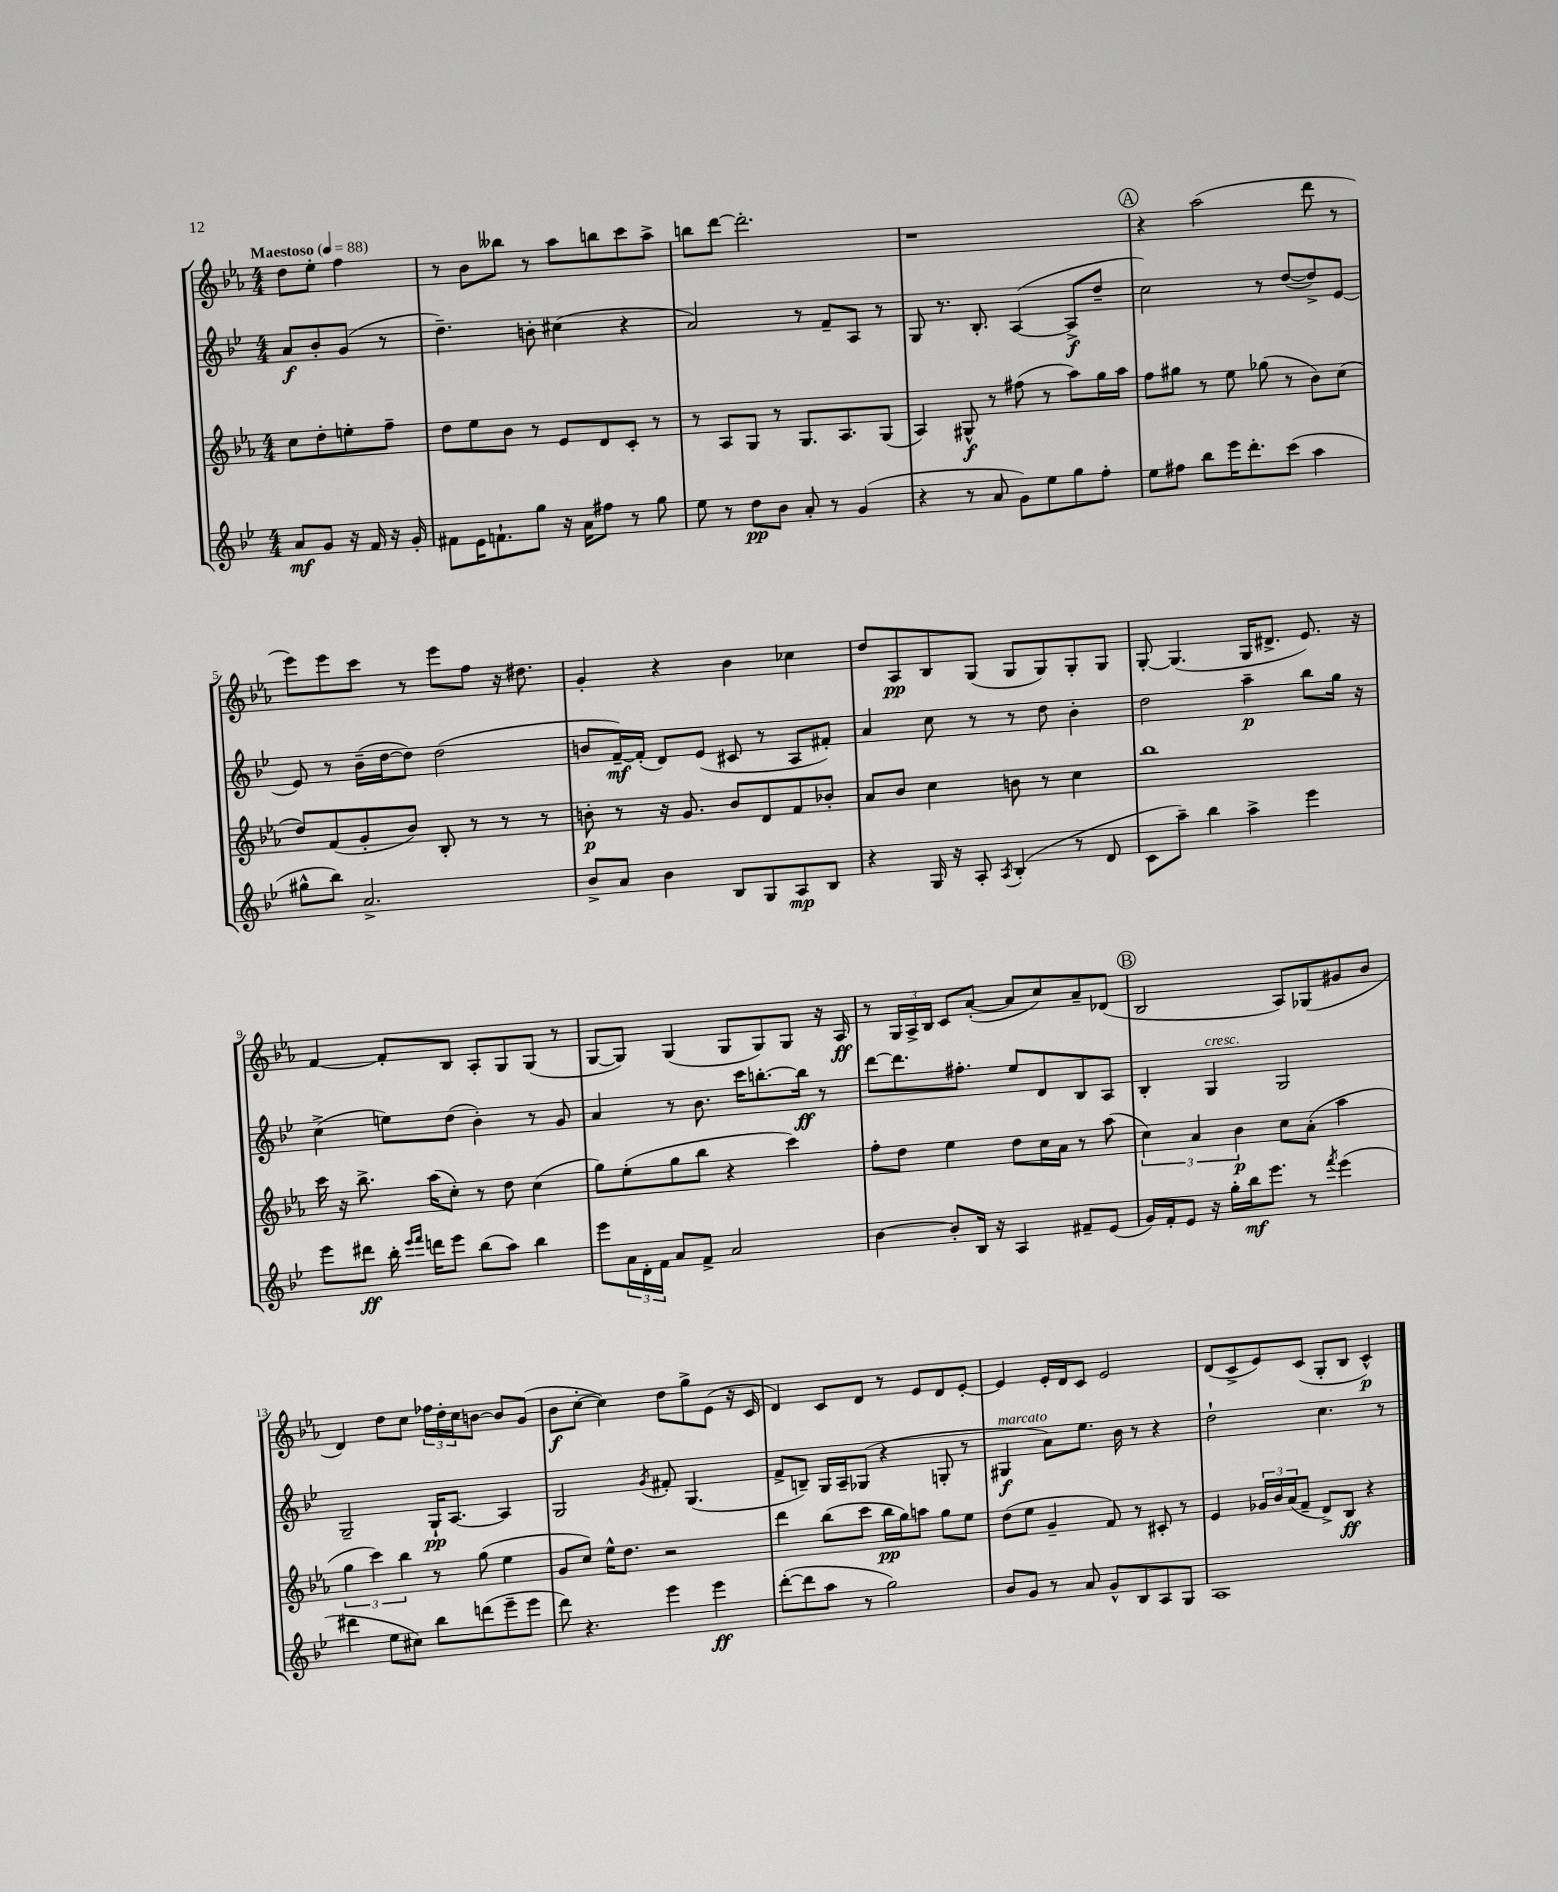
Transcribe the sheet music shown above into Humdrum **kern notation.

**kern	**dynam	**kern	**dynam	**kern	**dynam	**kern	**dynam
*part4	*part4	*part3	*part3	*part2	*part2	*part1	*part1
*staff4	*staff4	*staff3	*staff3	*staff2	*staff2	*staff1	*staff1
*clefG2	*	*clefG2	*	*clefG2	*	*clefG2	*
*k[b-e-]	*	*k[b-e-a-]	*	*k[b-e-]	*	*k[b-e-a-]	*
*M4/4	*	*M4/4	*	*M4/4	*	*M4/4	*
*MM88	*	*MM88	*	*MM88	*	*MM88	*
=	=	=	=	=	=	=	=
!	!	!	!	!	!	!LO:TX:a:B:t=Maestoso	!
8a/L	mf	8cc\L	.	8a/L	f	8dd\L	.
8g/J	.	8dd'\	.	8b-'/	.	8ee-'\J	.
16r	.	8een'\	.	(8g/J	.	4ff\	.
16f/	.	.	.	.	.	.	.
16r	.	8ff~\J	.	8r	.	.	.
16g'/	.	.	.	.	.	.	.
=1	=1	=1	=1	=1	=1	=1	=1
8f#X\L	.	8dd\L	.	4.dd~\)	.	8r	.
16e-\K	.	8ee-\	.	.	.	8b-\L	.
8.fn`\	.	.	.	.	.	.	.
.	.	8b-\J	.	.	.	8bb--X\J	.
8gg\J	.	8r	.	8bn'\	.	8r	.
16r	.	8e-/L	.	(4cc#X\	.	8aa-\L	.
16a\KL	.	.	.	.	.	.	.
8ff#X\J	.	8d/	.	.	.	8bbn\	.
8r	.	8c'/J	.	4r	.	8ccc\	.
8gg\	.	8r	.	.	.	8aa-^\J	.
=2	=2	=2	=2	=2	=2	=2	=2
8ee-\	.	8r	.	2a/)	.	8bbn\L	.
8r	.	8A-/L	.	.	.	[8ddd\J	.
8dd\L	pp	8G/J	.	.	.	2.ddd'\]	.
8b-\J	.	8r	.	.	.	.	.
8a'/	.	8.G/L	.	8r	.	.	.
8r	.	.	.	8f~/L	.	.	.
.	.	8.A-/	.	.	.	.	.
(4g/	.	.	.	8A/J	.	.	.
.	.	(8G/J	.	8r	.	.	.
=3	=3	=3	=3	=3	=3	=3	=3
4r	.	4A-/)	.	8G/	.	1r	.
.	.	.	.	8.r	.	.	.
8r	.	8G#X^^/	f	.	.	.	.
.	.	.	.	8.B-'/	.	.	.
8a/	.	8r	.	.	.	.	.
8g\L)	.	(8ff#X\	.	([4A/	.	.	.
8ee-\	.	8r	.	.	.	.	.
8gg\	.	8aa-\L)	.	8A^/L]	f	.	.
8ff'\J	.	16gg\L	.	8dd~/J	.	.	.
.	.	16aa-\JJ	.	.	.	.	.
!!LO:REH:place=s1:t=A
=4	=4	=4	=4	=4	=4	=4	=4
8ee-\L	.	8ff\L	.	2cc\)	.	4r	.
8ff#X\J	.	8gg#X\J	.	.	.	.	.
8bb-\L	.	8r	.	.	.	(2aa-\	.
16eee-\K	.	8ee-\	.	.	.	.	.
8.ddd'\	.	.	.	.	.	.	.
.	.	(8gg-X\	.	8r	.	.	.
(8ccc\J	.	8r	.	([8dd/L	.	.	.
4aa\	.	8b-\L)	.	8dd^/])	.	8ddd\	.
.	.	(8cc\J	.	[8e-/J	.	8r	.
!!LO:LB:g=z
=5	=5	=5	=5	=5	=5	=5	=5
8gg#X^^\L	.	8dd/L)	.	8e-/]	.	8eee-\L)	.
8bb-\J)	.	(8f/	.	8r	.	8eee-\	.
2.a^/	.	8g'/	.	(16b-~\LL	.	8ccc\J	.
.	.	.	.	[16dd\J	.	.	.
.	.	8b-/J)	.	8dd\J])	.	8r	.
.	.	8B-'/	.	(2dd\	.	8eee-\L	.
.	.	8r	.	.	.	8ff\J	.
.	.	8r	.	.	.	16r	.
.	.	.	.	.	.	8.dd#X\	.
.	.	8r	.	.	.	.	.
=6	=6	=6	=6	=6	=6	=6	=6
8b-^/L	.	8bn'\	p	8bn/L	.	4g'/	.
8a/J	.	8r	.	[16f~/L)	mf	.	.
.	.	.	.	(16f'/JJ]	.	.	.
4b-\	.	16r	.	8d/L)	.	4r	.
.	.	8.g/	.	.	.	.	.
.	.	.	.	(8e-/J	.	.	.
8B-/L	.	8b/L	.	8c#X/	.	4b-\	.
8G/	.	8d/	.	8r	.	.	.
8A/	mp	8f/	.	8A/L	.	4cc-X\	.
8B-/J	.	8b-X'/J	.	8f#X'/J)	.	.	.
=7	=7	=7	=7	=7	=7	=7	=7
4r	.	8a-/L	.	4a/	.	8dd/L	.
.	.	8b-/J	.	.	.	8A-/	pp
16G/	.	4cc\	.	8cc\	.	8B-/	.
16r	.	.	.	.	.	.	.
8A'/	.	.	.	8r	.	(8G/J	.
8qA/	.	.	.	.	.	.	.
(4B-'/	.	8bn\	.	8r	.	8G/L	.
.	.	8r	.	8dd\	.	8G/)	.
8r	.	4cc\	.	4b-'\	.	8G'/	.
8d/	.	.	.	.	.	8G/J	.
=8	=8	=8	=8	=8	=8	=8	=8
8c\L	.	1bb-	.	2dd\	.	[8G'/	.
8aa~\J)	.	.	.	.	.	(4.G/]	.
4bb-\	.	.	.	.	.	.	.
4aa^\	.	.	.	4aa~\	p	16G/KL	.
.	.	.	.	.	.	8.d#X^/J	.
4eee-\	.	.	.	8bb-\L	.	8.e-/)	.
.	.	.	.	16gg\Jk	.	.	.
.	.	.	.	16r	.	16r	.
!!LO:LB:g=z
=9	=9	=9	=9	=9	=9	=9	=9
8eee-\L	.	16ccc\	.	(4cc^\	.	[4f/	.
.	.	16r	.	.	.	.	.
8ddd#X\J	ff	8.bb-^\	.	.	.	.	.
16bb-'\	.	.	.	8een\L)	.	8f'/L]	.
16qqeee-/LL	.	.	.	.	.	.	.
16qqfff/JJ	.	.	.	.	.	.	.
16dddn\KL	.	(16aa-\KL	.	.	.	.	.
8eee-\J	.	8cc'\J)	.	(8dd\J	.	8B-/J	.
(8bb-\L	.	8r	.	4b-'\)	.	8A-'/L	.
8aa\J)	.	8dd\	.	.	.	8G/	.
4bb-\	.	(4cc\	.	8r	.	(8G/J	.
.	.	.	.	8g/	.	8r	.
=10	=10	=10	=10	=10	=10	=10	=10
8eee-\L	.	8gg\L)	.	4a/	.	[8G/L	.
24a\L	.	(8ee-'\	.	.	.	8G/J])	.
24d'\	.	.	.	.	.	.	.
24f\JJ	.	.	.	.	.	.	.
8a/L	.	8gg\	.	8r	.	(4G/	.
8f^/J	.	8bb-\J	.	8.b-\	.	.	.
2a/	.	4r	.	.	.	8G/L	.
.	.	.	.	16ccc\KL	.	.	.
.	.	.	.	[8.bbn'\	.	8G/)	.
.	.	4ccc\)	.	.	.	8G/J	.
.	.	.	.	16bb\Jk]	ff	.	.
.	.	.	.	8r	.	16r	.
.	.	.	.	.	.	16A-/	ff
=11	=11	=11	=11	=11	=11	=11	=11
[4b-\	.	8ff'\L	.	[8ddd\L	.	8r	.
.	.	8dd\J	.	8.ddd\]	.	24G/LL	.
.	.	.	.	.	.	24A-^/	.
.	.	.	.	.	.	24B-/JJ	.
8b-'/L]	.	4ee-\	.	.	.	8c/L	.
.	.	.	.	8.ff#X'\J	.	.	.
16B-/Jk	.	.	.	.	.	([8a-'/J	.
16r	.	.	.	.	.	.	.
4A/	.	8dd\L	.	8ee-/L	.	8a-/L]	.
.	.	16cc\L	.	8d/	.	8cc/)	.
.	.	16a-\JJ	.	.	.	.	.
8f#X~/L	.	8r	.	8B-/	.	8a-~/	.
(8e-/J	.	(8aa-\	.	8A/J	.	(8d-X/J	.
!!LO:REH:place=s1:t=B
=12	=12	=12	=12	=12	=12	=12	=12
16g/LL)	.	6cc\)	.	4B-'/	.	2B-/	.
16f'/J	.	.	.	.	.	.	.
8e-/J	.	.	.	.	.	.	.
.	.	6a-/	.	.	.	.	.
!	!	!	!	!LO:TX:a:i:t=cresc.	!	!	!
16r	.	.	.	4G/	.	.	.
16gg'\LL	.	.	.	.	.	.	.
.	.	6b-\	p	.	.	.	.
16bb-\J	mf	.	.	.	.	.	.
8.eee-\J	.	.	.	.	.	.	.
.	.	8cc\L	.	2G/	.	8A-/L)	.
8r	.	(8a-'\J	.	.	.	(8G-X/	.
8qfff/	.	.	.	.	.	.	.
(4eee-\	.	4aa-\	.	.	.	8g#X/	.
.	.	.	.	.	.	8b-/J	.
!!LO:LB:g=z
=13	=13	=13	=13	=13	=13	=13	=13
4ddd#X\	.	6gg\	.	2G~/	.	4d/)	.
.	.	6ccc\)	.	.	.	.	.
8ee-\L	.	.	.	.	.	8dd\L	.
.	.	6bb-\	.	.	.	.	.
8cc#X\J)	.	.	.	.	.	8cc\J	.
8bb-\L	.	8r	.	16G`/KL	pp	24ff-X\LL	.
.	.	.	.	.	.	24dd'\	.
.	.	.	.	[8.A/J	.	.	.
.	.	.	.	.	.	24cc\J	.
(8dddn\	.	(8gg\	.	.	.	[8bn\J	.
8eee-~\	.	4ee-\	.	4A/]	.	8b/L]	.
8eee-\J	.	.	.	.	.	(8g/J	.
=14	=14	=14	=14	=14	=14	=14	=14
8ddd\)	.	8g/L	.	2G/	.	8b-\L	f
4.r	.	8cc/J)	.	.	.	[8cc'\J	.
.	.	16ee-^^\KL	.	.	.	4cc\])	.
.	.	8.dd\J	.	.	.	.	.
.	.	.	.	8qg/	.	.	.
4eee-\	.	2r	.	8f#X'/	.	8dd\L	.
.	.	.	.	(4.G/	.	8gg^\	.
4eee-\	ff	.	.	.	.	(8e-\J	.
.	.	.	.	.	.	16r	.
.	.	.	.	.	.	16c/	.
=15	=15	=15	=15	=15	=15	=15	=15
([8ddd'\L	.	4ddd\	.	8f^/L	.	4d/)	.
8ddd\]	.	.	.	8Bn~/J)	.	.	.
8aa\J	.	(8bb-\L	.	16G/LL	.	8c/L	.
.	.	.	.	16A~/J	.	.	.
8r	.	8ccc\J	.	(8G-X/J	.	8d/J	.
2gg\)	.	16bb-\LL	pp	4r	.	8r	.
.	.	16gg\J)	.	.	.	.	.
.	.	8aan\J	.	.	.	8e-/L	.
.	.	8gg\L	.	8Gn'/	.	8d/	.
.	.	8ee-\J	.	8r	.	[8e-'/J	.
=16	=16	=16	=16	=16	=16	=16	=16
!	!	!	!	!LO:TX:a:i:t=marcato	!	!	!
8b-/L	.	(8dd\L	.	4G#X/	f	4e-/]	.
8g/J	.	8ee-\J	.	.	.	.	.
8r	.	4g~/	.	8a\L)	.	16e-'/LL	.
.	.	.	.	.	.	16d/J	.
8a/	.	.	.	8.ee-\J	.	8c/J	.
8g^^/L	.	8f/)	.	.	.	2e-/	.
.	.	.	.	16b-\	.	.	.
8B-/	.	8r	.	8r	.	.	.
8A/	.	8c#X'/	.	4r	.	.	.
8G/J	.	8r	.	.	.	.	.
=17	=17	=17	=17	=17	=17	=17	=17
1A	.	4e-/	.	2dd`\	.	(8d/L	.
.	.	.	.	.	.	8c^/	.
.	.	24g-X/LL	.	.	.	8e-/)	.
.	.	24b-/	.	.	.	.	.
.	.	(24a-/J	.	.	.	.	.
.	.	8f~/J	.	.	.	(8c/J	.
.	.	8d^/L)	.	4.cc\	.	8G'/L	.
.	.	8B-/J	ff	.	.	8B-/J	.
.	.	4r	.	.	.	4c^^/)	p
.	.	.	.	8r	.	.	.
==	==	==	==	==	==	==	==
*-	*-	*-	*-	*-	*-	*-	*-
